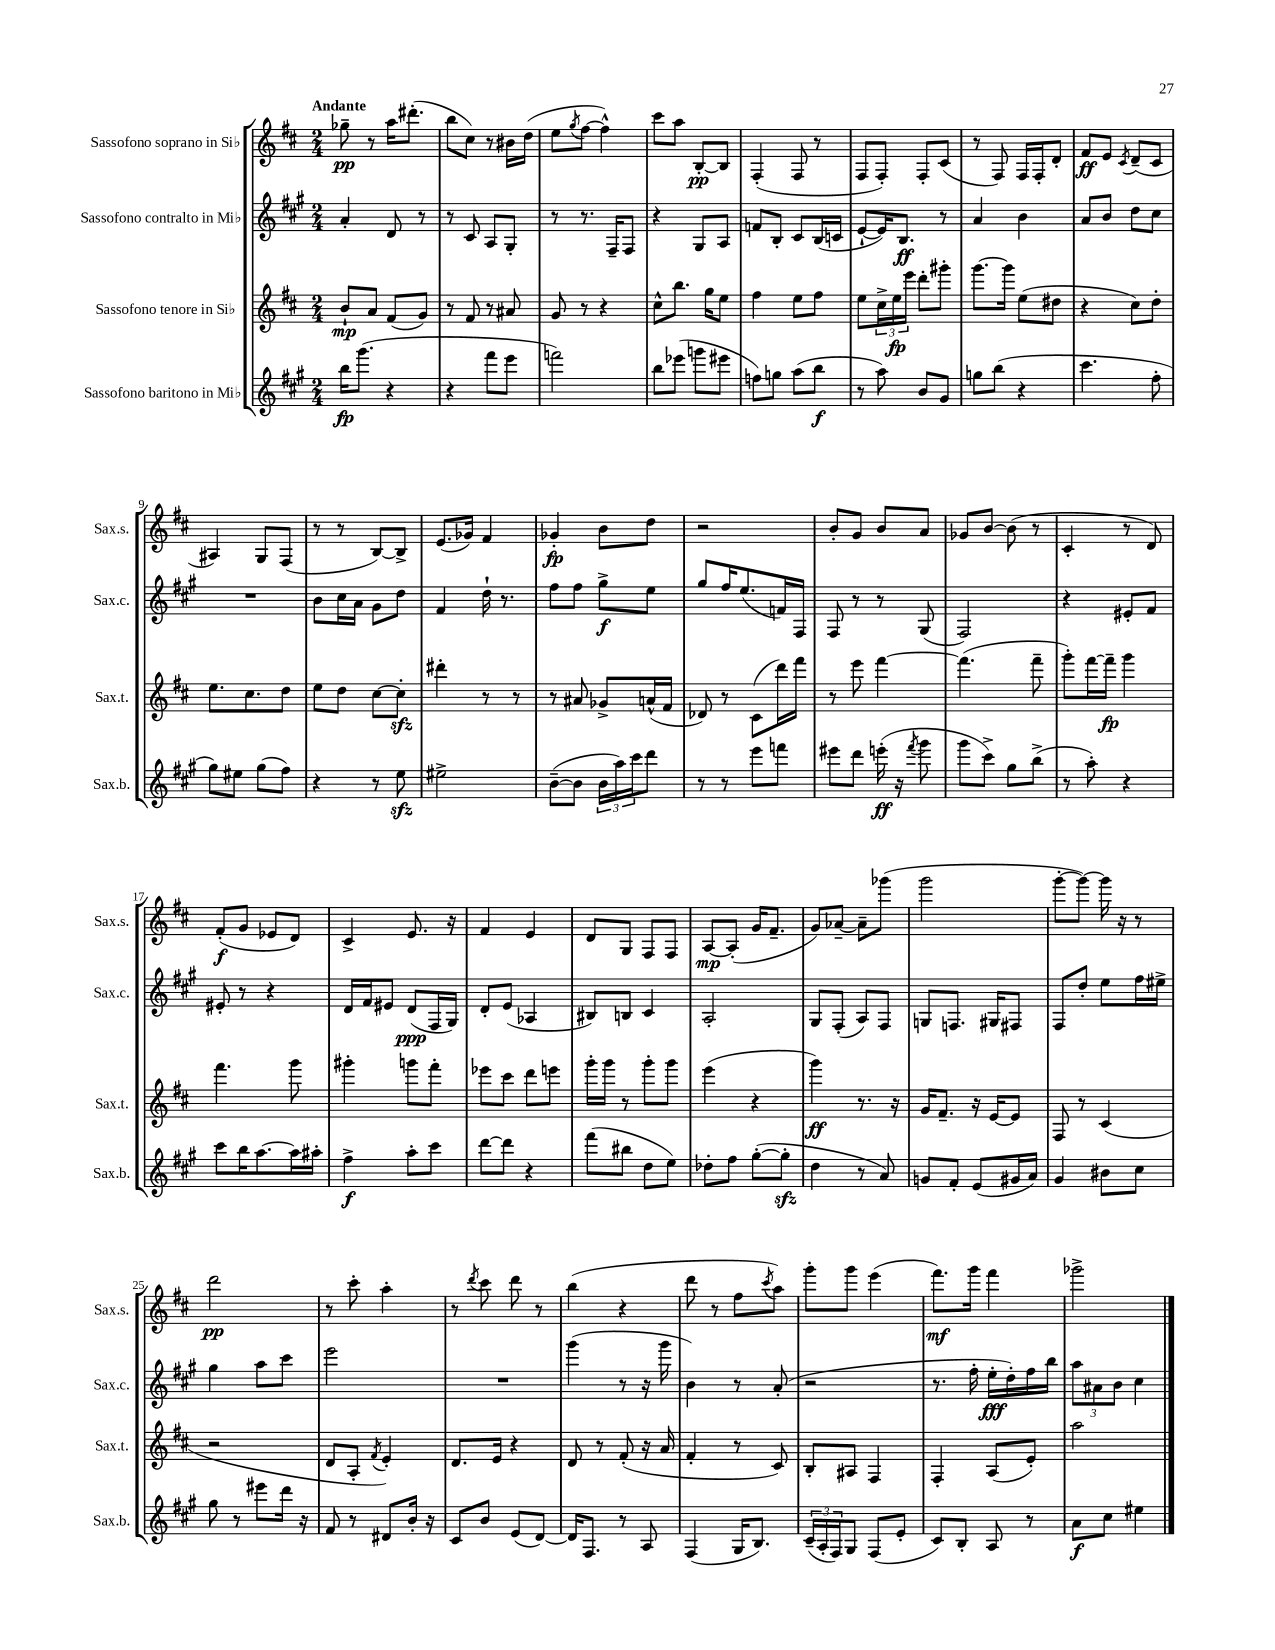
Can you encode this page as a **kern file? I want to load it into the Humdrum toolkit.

**kern	**kern	**kern	**kern
*staff4	*staff3	*staff2	*staff1
*clefG2	*clefG2	*clefG2	*clefG2
*k[f#c#g#]	*k[f#c#]	*k[f#c#g#]	*k[f#c#]
*M2/4	*M2/4	*M2/4	*M2/4
16bb	8b`	4a'	8gg-~
(8.ggg#	.	.	.
.	8a	.	8r
4r	(8f#	8d	16aa
.	.	.	(8.ddd#'
.	8g)	8r	.
=	=	=	=
4r	8r	8r	8bb
.	8f#	8c#	8cc#)
8fff#	8r	8A	8r
8eee	8a#	8G#'	16b#
.	.	.	(16dd
=	=	=	=
2fff)	8g	8r	8ee
.	.	.	8qgg
.	8r	8.r	[8ff#
.	4r	.	4ff#^^])
.	.	16F#~	.
.	.	8F#	.
=	=	=	=
8bb	8cc#^^	4r	8ccc#
(8eee-	8.bb	.	8aa
8ggg	.	8G#	[8B'
.	16gg	.	.
8eee#	8ee	8A	8B]
=	=	=	=
8ff)	4ff#	8f	(4F#'
8gg	.	8B'	.
(8aa	8ee	8c#	8F#
8bb	8ff#	(16B	8r
.	.	16c	.
=	=	=	=
8r	8ee	[8e`	8F#
8aa)	24cc#^	16e])	8F#')
.	24ee	.	.
.	.	8.B	.
.	24eee	.	.
8b	8ddd'	.	8F#'
8g#	8ggg#'	8r	(8c#
=	=	=	=
8gg	[8.ggg	4a	8r
(8bb	.	.	8F#)
.	16ggg]	.	.
4r	(8ee	4b	16F#
.	.	.	16F#'
.	8dd#	.	8d'
=	=	=	=
4.ccc#	4r	8a	8f#
.	.	8b	8e
.	.	.	8qc#
.	8cc#)	8dd	(8d~
8ff#'	8dd'	8cc#	8c#
=	=	=	=
8gg#)	8.ee	2r	4A#)
8ee#	.	.	.
.	8.cc#	.	.
(8gg#	.	.	8G
8ff#)	8dd	.	(8F#
=	=	=	=
4r	8ee	8b	8r
.	8dd	16cc#	8r
.	.	16a	.
8r	[8cc#	8g#	[8B)
8ee	8cc#']	8dd	8B^]
=	=	=	=
2ee#^	4ddd#'	4f#	(8.e
.	.	.	16g-)
.	8r	16dd`	4f#
.	.	8.r	.
.	8r	.	.
=	=	=	=
([8b~	8r	8ff#	4g-'
8b]	8a#	8ff#	.
24b	8g-^	8gg#^	8b
24aa)	.	.	.
24ccc#	.	.	.
8ddd	(16a^^	8ee	8dd
.	16f#	.	.
=	=	=	=
8r	8d-)	8gg#	2r
8r	8r	16ff#	.
.	.	(8.ee	.
8eee	(8c#	.	.
8fff	16ddd)	16f)	.
.	16fff#	16F#	.
=	=	=	=
8eee#	8r	8F#	8b'
8ddd	8eee	8r	8g
(16eee'	[4fff#	8r	8b
16r	.	.	.
8qfff#	.	.	.
8ggg#	.	(8G#	8a
=	=	=	=
8ggg#	(4.fff#]	2F#)	8g-
8ccc#^)	.	.	[8b
8gg#	.	.	(8b]
(8bb^	8fff#~	.	8r
=	=	=	=
8r	8ggg')	4r	4c#'
8aa')	[16fff#	.	.
.	16fff#~]	.	.
4r	4ggg	8e#'	8r
.	.	8f#	8d)
=	=	=	=
8ccc#	4.fff#	8e#'	(8f#'
16bb	.	8r	8g
[8.aa	.	.	.
.	.	4r	8e-
16aa]	8ggg	.	8d)
16aa#'	.	.	.
=	=	=	=
4ff#^	4ggg#'	16d	4c#^
.	.	16f#	.
.	.	8e#	.
8aa'	8ggg	(8d	8.e
8ccc#	8fff#'	16F#	.
.	.	16G#)	16r
=	=	=	=
[8ddd	8eee-	8d'	4f#
8ddd]	8ccc#	(8e	.
4r	8ddd	4A-	4e
.	8eee	.	.
=	=	=	=
(8fff#	16ggg'	8B#)	8d
.	16ggg	.	.
8bb#	8r	8B	8G
8dd	8ggg'	4c#	8F#
8ee)	8ggg	.	8F#
=	=	=	=
8dd-'	(4eee	2A'	[8A
8ff#	.	.	(8A']
([8gg#'	4r	.	16g
.	.	.	8.f#~
8gg#']	.	.	.
=	=	=	=
4dd	4ggg)	8G#	8g)
.	.	(8F#'	[8a-~
8r	8.r	8A)	8a-~]
8a)	.	8F#	(8ggg-
.	16r	.	.
=	=	=	=
8g	16g	8G	2ggg
.	8.f#~	.	.
8f#'	.	8.F	.
(8e	16r	.	.
.	[16e	16G#	.
16g#	8e]	8F#	.
16a)	.	.	.
=	=	=	=
4g#	8F#	8F#	[8ggg'
.	8r	8dd'	8ggg_)
8b#	(4c#	8ee	16ggg]
.	.	.	16r
8cc#	.	16ff#	8r
.	.	16ee#^	.
=	=	=	=
8gg#	2r	4gg#	2ddd
8r	.	.	.
8eee#	.	8aa	.
16ddd	.	8ccc#	.
16r	.	.	.
=	=	=	=
8f#	8d	2eee	8r
8r	8A'	.	8ccc#'
.	8qf#	.	.
8d#	4e')	.	4aa'
16b'	.	.	.
16r	.	.	.
=	=	=	=
8c#	8.d	2r	8r
.	.	.	8qddd
8b	.	.	8ccc#
.	16e	.	.
(8e	4r	.	8ddd
[8d)	.	.	8r
=	=	=	=
16d]	8d	(4ggg#	(4bb
8.F#	.	.	.
.	8r	.	.
8r	(8f#'	8r	4r
8A	16r	16r	.
.	16a	16ggg#	.
=	=	=	=
(4F#	4f#'	4b)	8ddd
.	.	.	8r
16G#	8r	8r	8ff#
8.B)	.	.	.
.	.	.	8qccc#
.	8c#)	(8a'	8aa)
=	=	=	=
(24c#~	8B'	2r	8ggg'
24A'	.	.	.
24F#)	.	.	.
8G#	8A#	.	8ggg
(8F#	4F#	.	(4eee
8e'	.	.	.
=	=	=	=
8c#)	4F#'	8.r	8.fff#)
8B'	.	.	.
.	.	16ff#'	16ggg
8A	(8A	16ee'	4fff#
.	.	16dd')	.
8r	8e')	16ff#	.
.	.	16bb	.
=	=	=	=
8a	2aa	12aa	2ggg-^
.	.	12a#	.
8cc#	.	.	.
.	.	12b	.
4ee#	.	4cc#	.
==	==	==	==
*-	*-	*-	*-
